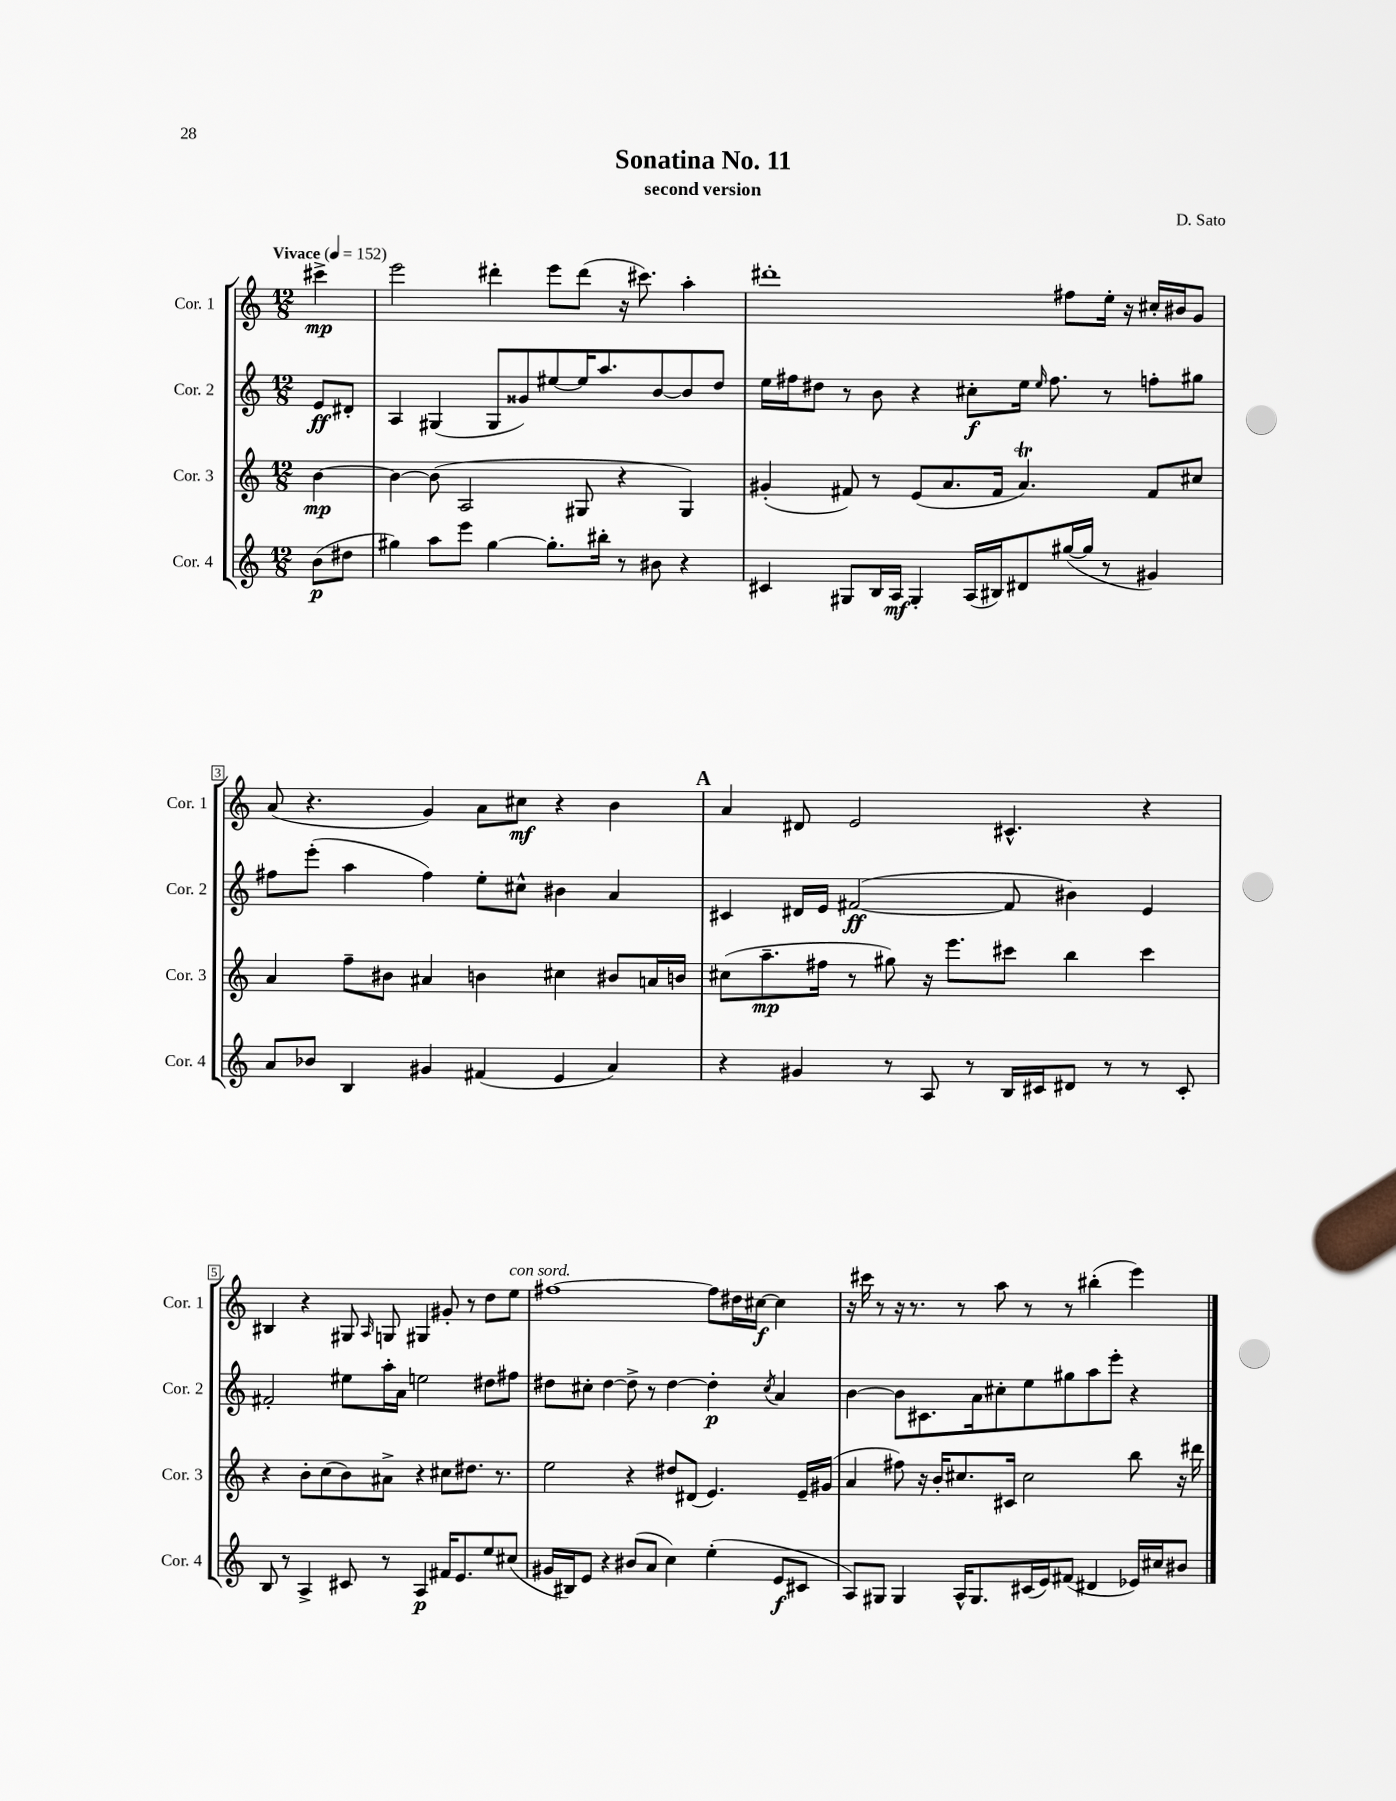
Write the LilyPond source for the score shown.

\header { title = "Sonatina No. 11" composer = "D. Sato" subtitle = "second version" }
<<
\new StaffGroup <<
\new Staff = "s0" \with { instrumentName = "Cor. 1" shortInstrumentName = "Cor. 1" } {
    \clef treble \key c \major \numericTimeSignature \time 12/8 \partial 4 \tempo "Vivace" 4 = 152
    \autoBeamOff cis'''4->\mp |
    e'''2 dis'''4-. e'''8[ dis'''8]( r16 cis'''8.) a''4-. |
    dis'''1-. fis''8[ e''16]-. r16 cis''16[-. bis'16 g'8] |
    a'8( r4. g'4) a'8[ cis''8]\mf r4 b'4 |
    \mark \markup { \bold "A" } a'4 dis'8 e'2 cis'4.-^ r4 |
    bis4 r4 gis8 \grace { a16 } g8 gis4 gis'8-. r8 d''8[ e''8]^\markup { \italic "con sord." } |
    fis''1~ fis''8[ dis''16 cis''16]~\f cis''4 |
    r16 cis'''16 r8 r16 r8. r8 a''8 r8 r8 bis''4-.( e'''4) \bar "|." |
}
\new Staff = "s1" \with { instrumentName = "Cor. 2" shortInstrumentName = "Cor. 2" } {
    \clef treble \key c \major \numericTimeSignature \time 12/8 \partial 4
    \autoBeamOff e'8[\ff dis'8]-. |
    a4 gis4( gis8[ gisis'8) eis''8~ eis''16 a''8. b'8~ b'8 d''8] |
    e''16[ fis''16 dis''8] r8 b'8 r4 cis''8[-.\f e''16] \grace { e''16 } fis''8. r8 f''8[-. gis''8] |
    fis''8[ e'''8]-.( a''4 fis''4) e''8[-. cis''8]-^ bis'4 a'4 |
    \mark \markup { \bold "A" } cis'4 dis'16[ e'16] fis'2~\ff( fis'8 bis'4) e'4 |
    fis'2-. eis''8[ a''16-. a'16] e''2 dis''8[ fis''8] |
    dis''8[ cis''8]-. dis''4~ dis''8-> r8 dis''4~ dis''4-.\p \acciaccatura { cis''8 } a'4 |
    b'4~ b'8[ cis'8. a'16 cis''8-. e''8 gis''8 a''8 e'''8]-. r4 \bar "|." |
}
\new Staff = "s2" \with { instrumentName = "Cor. 3" shortInstrumentName = "Cor. 3" } {
    \clef treble \key c \major \numericTimeSignature \time 12/8 \partial 4
    \autoBeamOff b'4~\mp |
    b'4~ b'8( a2 gis8 r4 gis4) |
    gis'4-.( fis'8) r8 e'8[( a'8. fis'16] a'4.\trill) fis'8[ cis''8] |
    a'4 f''8[-- bis'8] ais'4 b'4 cis''4 bis'8[ a'16 b'16] |
    \mark \markup { \bold "A" } cis''8[( a''8.--\mp fis''16] r8 gis''8) r16 e'''8.[ cis'''8] b''4 cis'''4 |
    r4 b'8[-. c''8( b'8) ais'8]-> r4 cis''8[ dis''8.] r8. |
    e''2 r4 dis''8[ dis'8]( e'4.) e'16[-- gis'16]( |
    a'4 fis''8) r16 b'16[-. cis''8. cis'16] cis''2 b''8 r16 dis'''16 \bar "|." |
}
\new Staff = "s3" \with { instrumentName = "Cor. 4" shortInstrumentName = "Cor. 4" } {
    \clef treble \key c \major \numericTimeSignature \time 12/8 \partial 4
    \autoBeamOff b'8[\p( dis''8] |
    gis''4) a''8[ e'''8] gis''4~ gis''8.[-. bis''16]-. r8 bis'8 r4 |
    cis'4 gis8[ b16 a16]\mf gis4-. a16[( bis16) dis'8 gis''16~( gis''16] r8 gis'4) |
    a'8[ bes'8] b4 gis'4 fis'4( e'4 a'4) |
    \mark \markup { \bold "A" } r4 gis'4 r8 a8 r8 b16[ cis'16 dis'8] r8 r8 cis'8-. |
    b8 r8 a4-> cis'8 r8 a4\p fis'16[ e'8. e''8 cis''8]( |
    gis'16[ bis16) e'8] r4 bis'8[( a'8] c''4) e''4-.( e'8[\f cis'8] |
    a8[) gis8] gis4 a16[-^ gis8. cis'16( e'16) fis'8]( dis'4 ees'16[) cis''16 bis'8] \bar "|." |
}
>>
>>
\layout { \context { \Score \override BarNumber.stencil = #(make-stencil-boxer 0.1 0.3 ly:text-interface::print) } }
